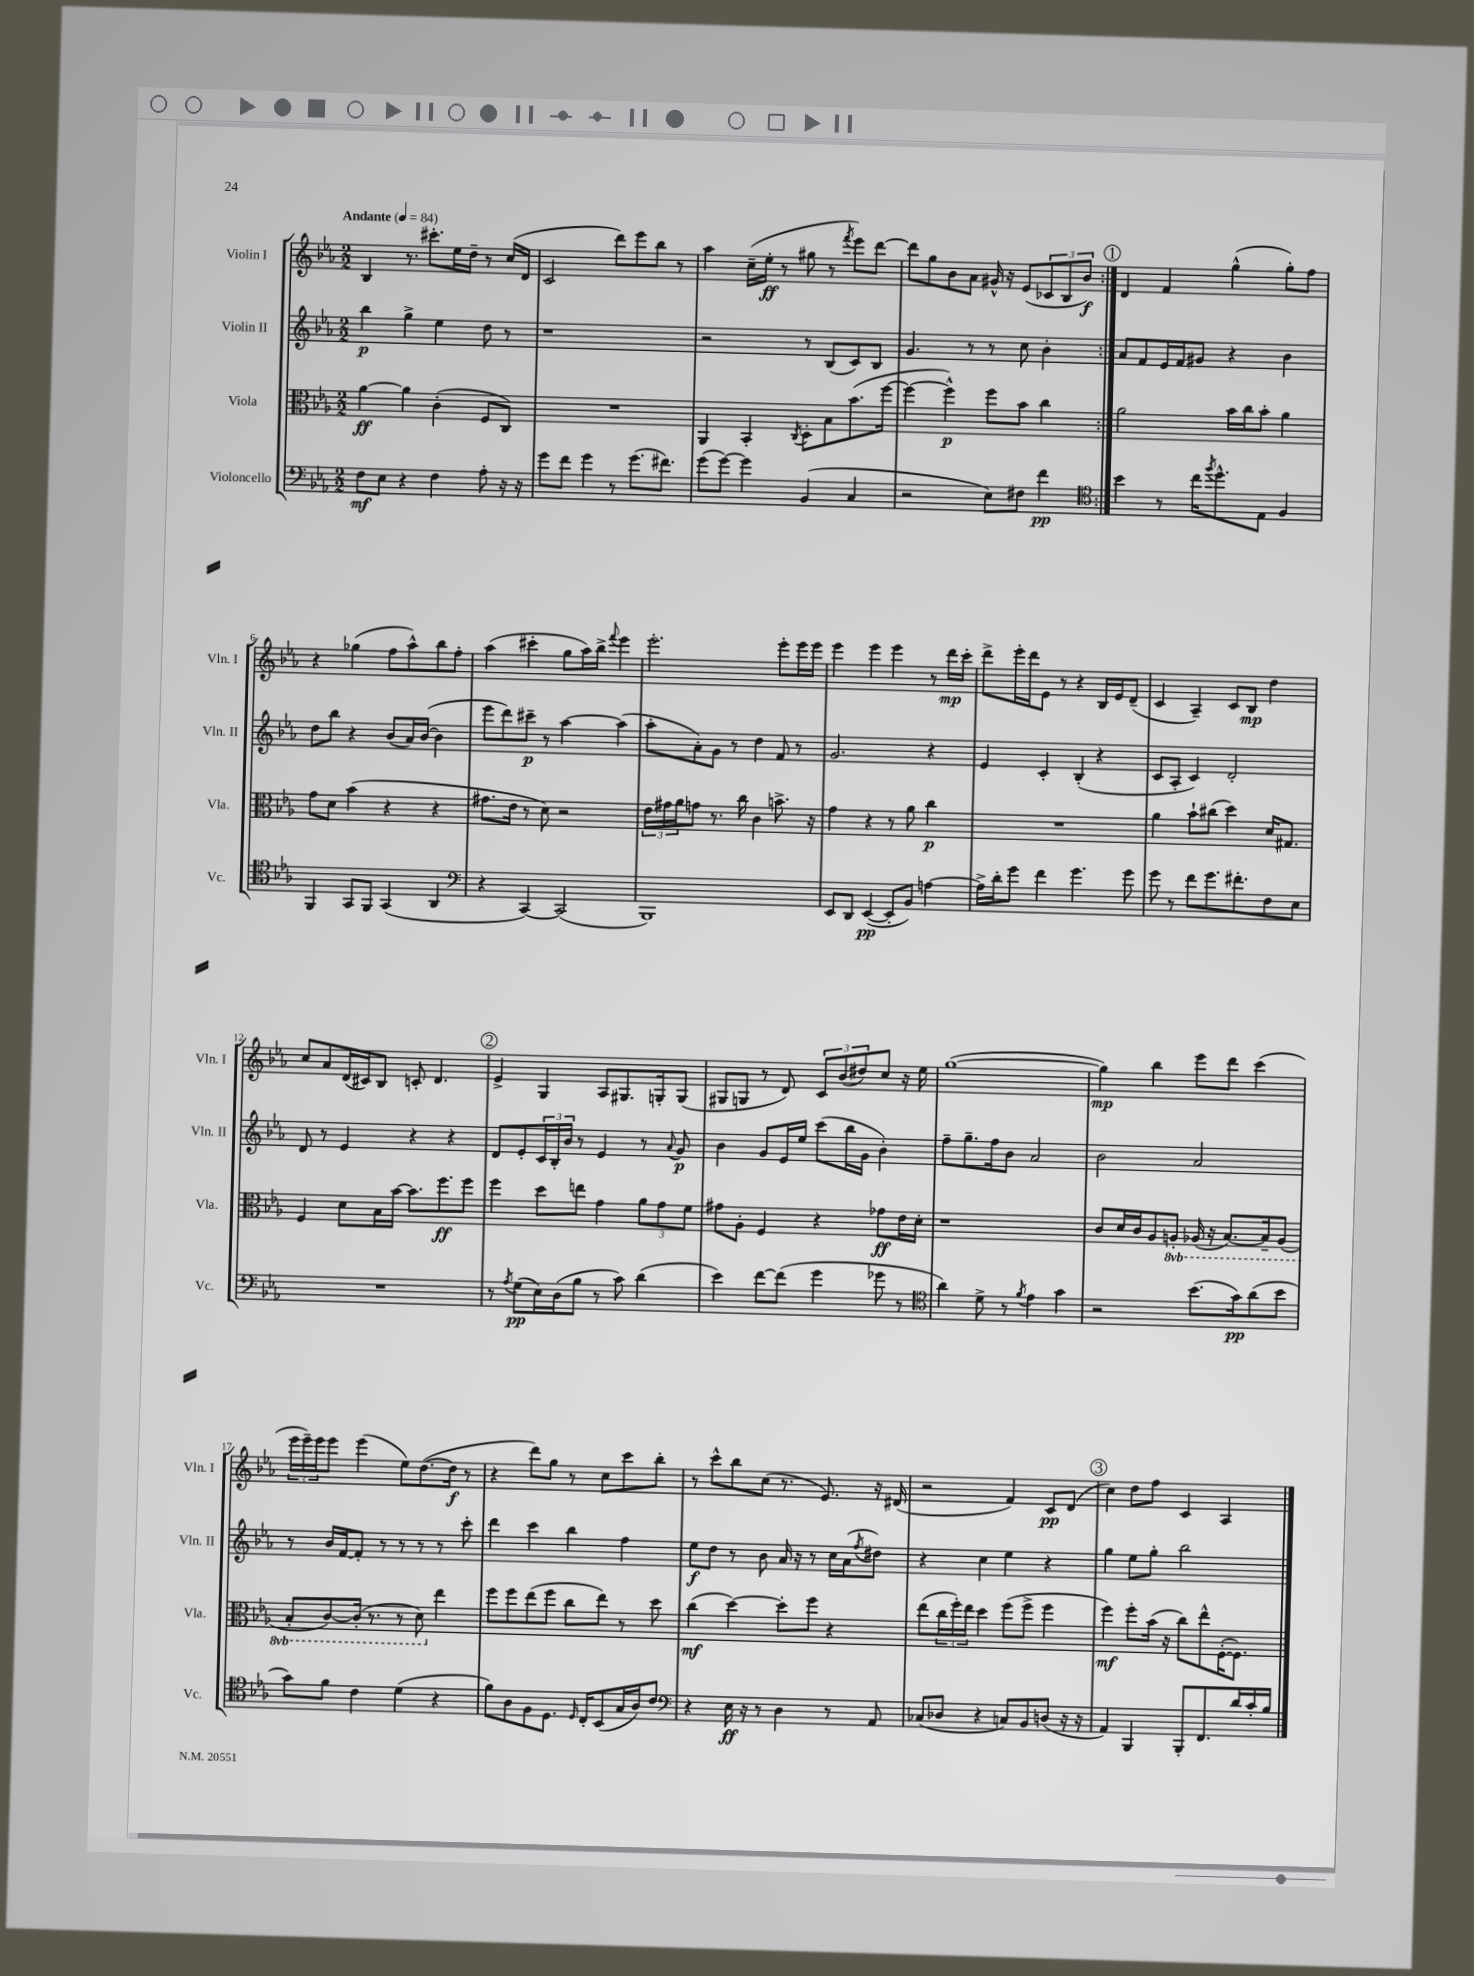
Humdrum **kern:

**kern	**kern	**kern	**kern
*staff4	*staff3	*staff2	*staff1
*clefF4	*clefC3	*clefG2	*clefG2
*k[b-e-a-]	*k[b-e-a-]	*k[b-e-a-]	*k[b-e-a-]
*M2/2	*M2/2	*M2/2	*M2/2
*MM84	*MM84	*MM84	*MM84
8F\L	[4a-\	4bb-\	4B-/
8E-\J	.	.	.
4r	4a-\]	4gg^\	8.r
.	.	.	8.ccc#'\L
4F\	(4c'\	4ee-\	.
.	.	.	16ee-\L
.	.	.	16dd~\JJ
8A-'\	8F/L	8dd\	8r
16r	8C/J)	8r	(16cc/LL
16r	.	.	16d/JJ
=	=	=	=
8g\L	1r	1r	2c/
8f\J	.	.	.
4g\	.	.	.
8r	.	.	8ddd\L)
(8.g\L	.	.	8eee-\
.	.	.	8bb-\J
8.f#\J)	.	.	.
.	.	.	8r
=	=	=	=
(8g\L	4AA-/	2r	4aa-\
[8g\J)	.	.	.
4g\]	4BB-'/	.	(16cc~\LL
.	.	.	16ee-'\JJ
.	.	.	8r
.	8qC/	.	.
(4BB-/	8D'\L	8r	8gg#\
.	8B-\	(8B-/L	8r
.	.	.	8qfff/
4C/	(8.b-\	8c/)	8eee-\L)
.	.	8B-/J	[8ddd\J
.	[16ff\Jk	.	.
=	=	=	=
2r	4ff\_	4.g/	8ddd\]L
.	.	.	8gg\
.	4ff^^\])	.	8b-\
.	.	8r	8a-\J
8E-\L)	8ff\L	8r	16g#^^/
.	.	.	16r
8F#\J	8b-\J	8cc\	(8e-/L
4f\	4cc\	4b-'\	12c-/
.	.	.	12B-/
.	.	.	12b-/J)
=:|!	=:|!	=:|!	=:|!
*clefC4	*	*	*
4b-\	2a-\	8a-/L	4d/
.	.	8f/	.
8r	.	16e-/L	4f/
.	.	16f/J	.
16cc\LK	.	8g#/J	.
8qff/	.	.	.
8.dd^^\	.	.	.
.	16b-\LL	4r	(4gg^^\
.	16cc\J	.	.
8E-\J	8b-'\J	.	.
4F/	4a-\	4b-\	8gg'\L)
.	.	.	8ff\J
=	=	=	=
4FF/	8g\L	8dd\L	4r
.	8d\J	8bb-\J	.
8GG/L	(4b-\	4r	(4gg-\
8FF/J	.	.	.
(4GG/	4r	(8b-/L	8ff\L
.	.	16a-/L)	8aa-^^\)
.	.	([16b-/JJ	.
4AA-/	4r	4b-\]	8bb-\
.	.	.	8ff'\J
=	=	=	=
*clefF4	*	*	*
4r	8.g#\L	8eee-\L	(4aa-\
.	.	8ddd\)	.
.	16e-\Jk	.	.
[4CC/)	8r	8ccc#~\J	4ccc#'\
.	8d\)	8r	.
(2CC/]	2r	[4aa-\	8gg\L
.	.	.	16aa-\L)
.	.	.	16bb-^\JJ
.	.	.	8qqfff/
.	.	(4aa-\]	4eee-\
=	=	=	=
1BBB-)	24e-\LL	8aa-'\L	2.eee-'\
.	24g#\	.	.
.	24a-\J	.	.
.	8g\J	8a-'\)	.
.	8.r	8g\J	.
.	.	8r	.
.	16cc\	.	.
.	4c\	4dd\	.
.	8.b^\	8f/	8eee-'\L
.	.	8r	16eee-\L
.	16r	.	16eee-\JJ
=	=	=	=
8EE-/L	4g\	2.g/	4eee-\
8DD/J	.	.	.
([4EE-/	4r	.	4eee-\
8EE-'/]L	8r	.	4eee-\
8BB-/J)	8a-\	.	.
[4A\	4cc\	4r	8r
.	.	.	16ddd\LL
.	.	.	16ccc'\JJ
=	=	=	=
16A^\]LL	1r	4e-/	8ddd^\L
16d'\J	.	.	.
8g\J	.	.	16eee-'\L
.	.	.	16ddd\J
4f\	.	4c'/	8e-\J
.	.	.	8r
4.g\	.	(4B-'/	4r
.	.	4r	16B-/LL
.	.	.	16e-/J
8g\	.	.	(8d~/J
=	=	=	=
8g\	4a-\	8c/L	4c/
8r	.	8A-'/J	.
8f\L	8b-`\L	4c/)	4A-~/)
8.g\	(8cc#\J	.	.
.	4dd\)	2d'/	8c/L
8.f#'\	.	.	.
.	.	.	8B-/J
8F\	16d/LK	.	4dd\
.	8.G#/J	.	.
8E-\J	.	.	.
=	=	=	=
1r	4F/	8d/	8cc/L
.	.	8r	8a-/
.	8d\L	4e-/	(16d/L
.	.	.	16c#/J)
.	16B-\L	.	8B-/J
.	[16b-\JJ	.	.
.	8.b-\]L	4r	8c'/
.	.	.	4.d/
.	8.ff\	.	.
.	.	4r	.
.	8ff\J	.	.
=	=	=	=
8r	4ff\	8d/L	4e-^/
8qA-/	.	.	.
(8G\L	.	8e-'/	.
16E-\L)	8dd\L	24c/L	4G/
.	.	24B-'/	.
(16D\J	.	.	.
.	.	24b-/JJ	.
8B-\J	8ee\J	8r	.
8r	4g\	4e-/	8A-/L
8c\)	.	.	8.G#/
(4d\	12a-\L	8r	.
.	.	.	16G'/k
.	12g\	.	.
.	.	8qqa-/	.
.	.	8g/	(8G/J
.	12f\J	.	.
=	=	=	=
4e-\)	8g#\L	4b-\	8G#/L
.	8A-'\J	.	8G/J
[8f\L	4F/	8g/L	8r
(8f\]J	.	16e-/L	8d/)
.	.	16ee-/JJ	.
4g\	4r	(8ccc\L	12c/L
.	.	.	(12b-/
.	.	16bb-\L	.
.	.	.	12dd#/)
.	.	16g\JJ	.
8g-\	8g-\L	4b-'\)	8cc/J
8r	16e-\L	.	16r
.	16d'\JJ	.	16ee-\
=	=	=	=
*clefC4	*	*	*
4a-\)	1r	8ff~\L	([1gg
.	.	8.gg~\	.
8d^\	.	.	.
.	.	16ff\k	.
8r	.	8b-\J	.
8qf/	.	.	.
4e-\	.	2a-/	.
4g\	.	.	.
=	=	=	=
2r	8c/L	2b-\	4gg\])
.	16d/L	.	.
.	16c/J	.	.
.	8A-/	.	4bb-\
.	8AA'/J	.	.
(8.b-\L	(16AA-/	2a-/	8eee-\L
.	16r	.	.
.	[8.BB-/L)	.	8ddd\J
16g\k)	.	.	.
(8a-\	.	.	(4ccc\
.	16BB-~/]k	.	.
8b-\J	(8AA-/J	.	.
=	=	=	=
8g\L)	8BB-'/L	8r	24eee-\LL
.	.	.	24eee-~\)
.	.	.	24eee-\J
8f\J	[8C/)	16b-/LL	8eee-\J
.	.	[16f/J	.
4c\	(16C'/]Jk	8f'/]J	(4eee-\
.	8.r	.	.
.	.	8r	.
(4d\	8r	8r	8ee-\L)
.	8D\)	8r	([8.dd\
4r	4ee-\	8r	.
.	.	.	16dd\]Jk
.	.	8ccc'\	8r
=	=	=	=
8f\L)	8ff\L	4ddd\	4r
8A-\	8ff\	.	.
8F\	(8ee-\	4ccc\	8ddd\L)
8.D\J	8ff\J	.	8gg\J
.	8cc\L	4bb-\	8r
16qqD/	.	.	.
16C'/LK	.	.	.
(8BB-/	8ee-\J)	.	8cc\L
16G/L	8r	4ff\	8ccc\
16A-/J)	.	.	.
8c/J	8dd\	.	8bb-'\J
=	=	=	=
*clefF4	*	*	*
4r	(4cc\	8ee-\L	8r
.	.	8dd\J	8ccc^^\L
16E-\	[4dd\)	8r	8bb-\
16r	.	.	.
8r	.	8b-\	(8cc\J
4D\	8dd'\]L	16a-/	8.r
.	.	16r	.
.	8ff\J	8r	.
.	.	.	8.e-/)
8r	4r	16cc\LL	.
.	.	(16a-\J	.
.	.	8qff/	.
8AA-/	.	8dd#\J)	16r
.	.	.	(16d#/
=	=	=	=
(8C-/L	(8ee-\L	4r	2r
8D-/J	24cc\L	.	.
.	24ff'\)	.	.
.	24ee-\JJ	.	.
4r	4dd\	4cc\	.
8C/L)	(8ff\L	4ee-\	4f/)
8BB-/	8ff^\J	.	.
(8D/J	4ff\	4r	8c/L
16r	.	.	(8d/J
16r	.	.	.
=	=	=	=
4AA-/)	4ff\)	4gg\	4cc\)
4BBB-/	8ff'\L	8ee-\L	8dd\L
.	(16b-\Jk	8gg'\J	8ff\J
.	16r	.	.
8BBB-'/L	8cc\L)	2bb-\	4c/
8.FF/	8ee-^^\	.	.
.	([16F'\K	.	4A-/
16d/L	8.F\]J)	.	.
16c'/	.	.	.
16B-/JJ	.	.	.
==	==	==	==
*-	*-	*-	*-
